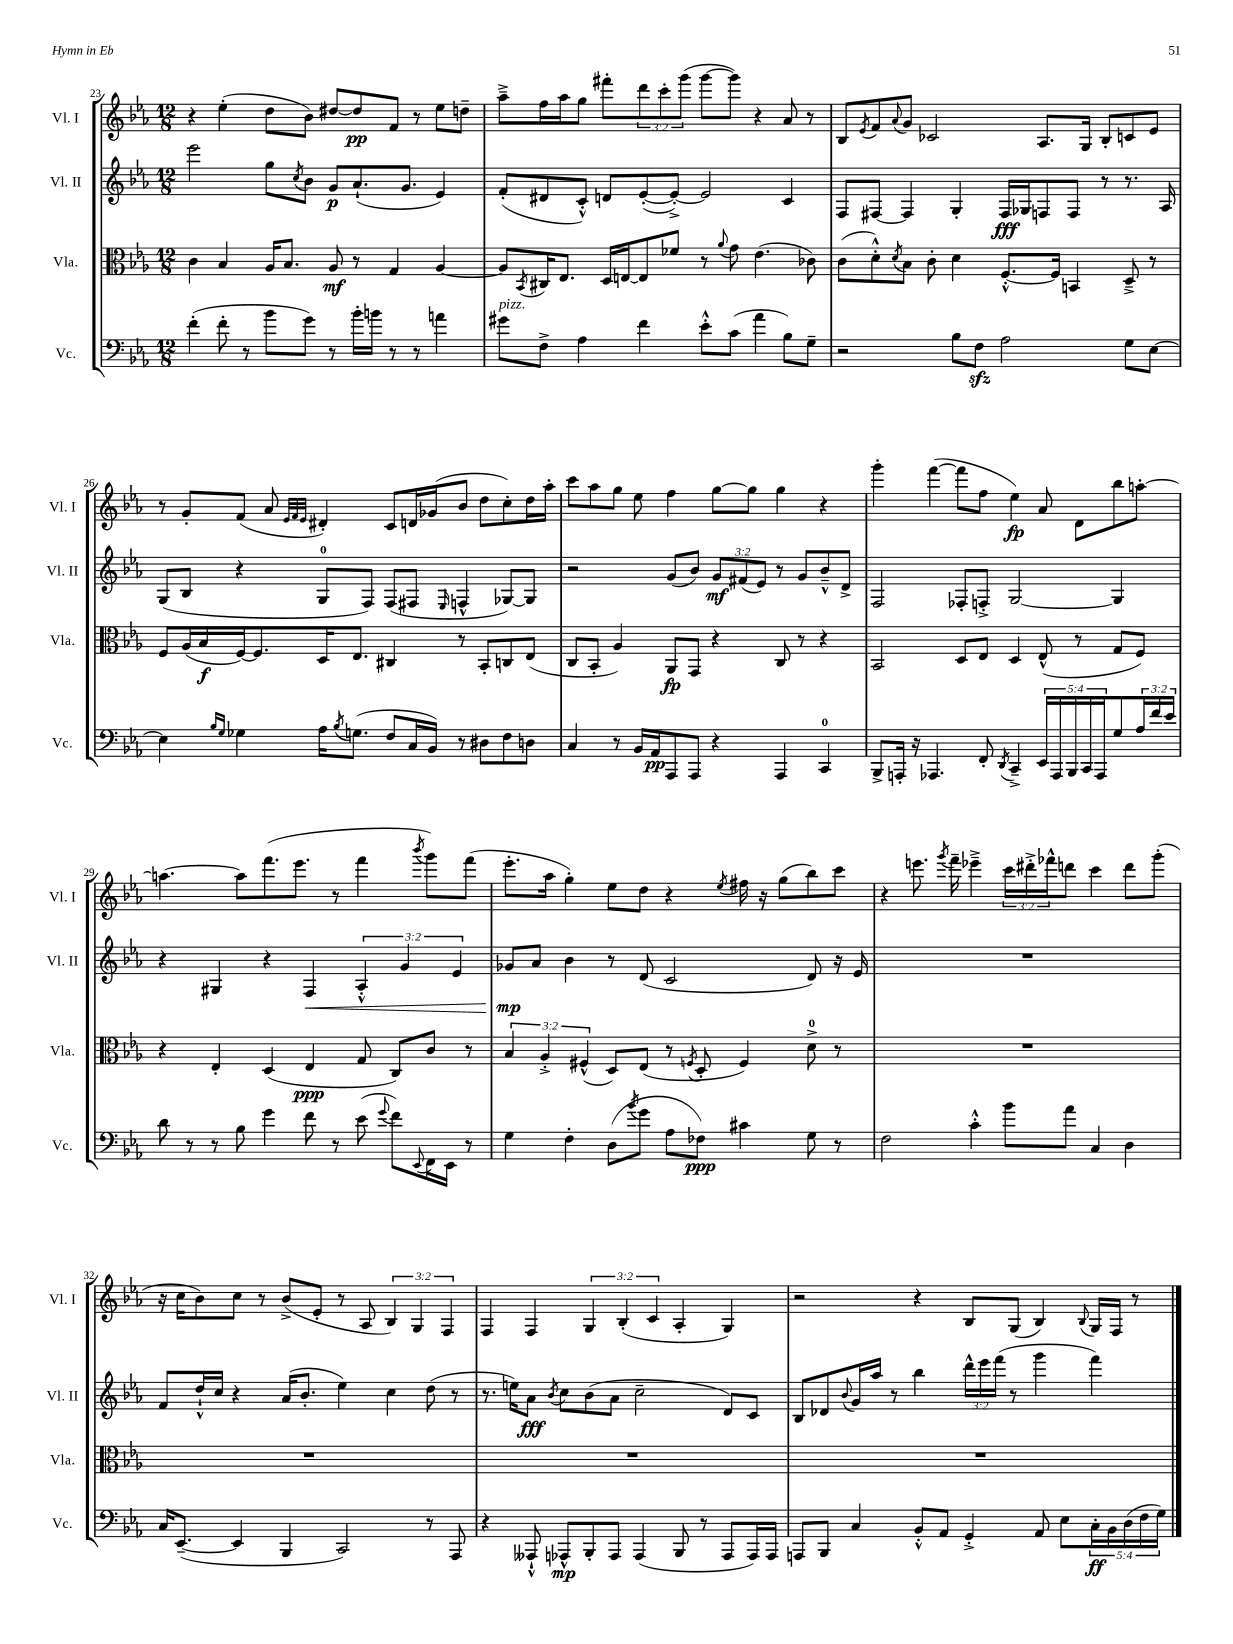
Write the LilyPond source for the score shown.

<<
\new StaffGroup <<
\new Staff = "s0" \with { instrumentName = "Vl. I" shortInstrumentName = "Vl. I" } {
    \clef treble \key ees \major \numericTimeSignature \time 12/8 \override Staff.TupletNumber.text = #tuplet-number::calc-fraction-text
    r4 ees''4-.( d''8 bes'8) dis''8~ dis''8\pp f'8 r8 ees''8 d''8-- |
    aes''8---> f''16 aes''16 g''8 fis'''8-. \tuplet 3/2 { d'''8 c'''8-. g'''8( } g'''8~ g'''8) r4 aes'8 r8 |
    bes8 \acciaccatura { ees'8 } f'8 \appoggiatura { aes'8 } g'8 ces'2 aes8. g16 bes8-. c'8 ees'8 |
    r8 g'8-. f'8( aes'8 \grace { ees'32 f'32 ees'32 } dis'4-.) c'8 d'16 ges'16( bes'8 d''8 c''8-.) d''16 aes''16-. |
    c'''8 aes''8 g''8 ees''8 f''4 g''8~ g''8 g''4 r4 |
    g'''4-. f'''4~( f'''8 f''8 ees''4\fp) aes'8 d'8 bes''8 a''8~-. |
    a''4.~ a''8 f'''8.( ees'''8. r8 f'''4 \acciaccatura { bes'''8 } g'''8) f'''8( |
    ees'''8.-. aes''16 g''4-.) ees''8 d''8 r4 \acciaccatura { ees''8 } fis''16 r16 g''8( bes''8) c'''8 |
    r4 e'''8. \acciaccatura { g'''8 } f'''16-- ees'''4---> \tuplet 3/2 { c'''16 dis'''16-.-> fes'''16-^ } d'''8 c'''4 d'''8 g'''8-.( |
    r16 c''16 bes'8) c''8 r8 bes'8->( ees'8-. r8 aes8 \tuplet 3/2 { bes4) g4 f4 } |
    f4 f4 \tuplet 3/2 { g4 bes4-.( c'4 } aes4-. g4) |
    r2 r4 bes8 g8( bes4) \appoggiatura { bes8 } g16 f16 r8 \bar "|." |
}
\new Staff = "s1" \with { instrumentName = "Vl. II" shortInstrumentName = "Vl. II" } {
    \clef treble \key ees \major \numericTimeSignature \time 12/8 \override Staff.TupletNumber.text = #tuplet-number::calc-fraction-text
    ees'''2 g''8 \acciaccatura { c''8 } bes'8 g'8\p aes'8.-!( g'8. ees'4) |
    f'8-.( dis'8 c'8-.-^) d'8 ees'8~-.( ees'8~-.->) ees'2 c'4 |
    f8 fis8~ fis4 g4-. fis16\fff ges16 f8 f8 r8 r8. aes16 |
    g8( bes8 r4 g8-0 f8) f8( fis8 \grace { ees16 } f4-^ ges8~) ges8 |
    r2 g'8( bes'8) \tuplet 3/2 { g'8\mf fis'8( ees'8) } r8 g'8 bes'8---^ d'8-> |
    f2 fes8-. f8-.-> g2~ g4 |
    r4 gis4 r4 f4\< \tuplet 3/2 { aes4-.-^ g'4 ees'4 } |
    ges'8\mp\! aes'8 bes'4 r8 d'8( c'2 d'8) r16 ees'16 |
    R1. |
    f'8 d''16-!-^ c''16 r4 aes'16( bes'8.-. ees''4) c''4 d''8( r8 |
    r8. e''16) aes'8\fff \acciaccatura { bes'8 } c''8 bes'8( aes'8 c''2-- d'8) c'8 |
    bes8 des'8 \appoggiatura { bes'8 } g'16 aes''16 r8 bes''4 \tuplet 3/2 { d'''16-^ ees'''16 f'''16( } r8 g'''4 f'''4) \bar "|." |
}
\new Staff = "s2" \with { instrumentName = "Vla." shortInstrumentName = "Vla." } {
    \clef alto \key ees \major \numericTimeSignature \time 12/8 \override Staff.TupletNumber.text = #tuplet-number::calc-fraction-text
    c'4 bes4 aes16 bes8. aes8\mf r8 g4 aes4~ |
    aes8 \acciaccatura { bes,8 } cis16 ees8. d16 e16~ e8 fes'8 r8 \appoggiatura { aes'8 } g'8 ees'4.( ces'8) |
    c'8( d'8-.-^) \acciaccatura { d'8 } bes8 c'8-. d'4 f8.~-.-^ f16 b,4 d8---> r8 |
    f8 aes16( bes16\f f16~) f8. d16 ees8. cis4 r8 bes,8-. c8 ees8( |
    c8 bes,8-. aes4) aes,8\fp g,8 r4 c8 r8 r4 |
    bes,2 d8 ees8 d4 ees8-^( r8 g8 f8) |
    r4 ees4-. d4( ees4\ppp g8 c8) c'8 r8 |
    \tuplet 3/2 { bes4 aes4-.-> fis4-^( } d8) ees8( r8 \acciaccatura { f8 } d8-. f4) d'8-0-> r8 |
    R1. |
    R1. |
    R1. |
    R1. \bar "|." |
}
\new Staff = "s3" \with { instrumentName = "Vc." shortInstrumentName = "Vc." } {
    \clef bass \key ees \major \numericTimeSignature \time 12/8 \override Staff.TupletNumber.text = #tuplet-number::calc-fraction-text
    f'4-.( f'8-. r8 bes'8 g'8) r8 bes'16-. b'16 r8 r8 a'4 |
    gis'8^\markup { \italic "pizz." } f8-> aes4 f'4 ees'8-.-^ c'8( aes'4 bes8) g8-- |
    r2 bes8 f8\sfz aes2 g8 ees8~ |
    ees4 \grace { bes16 g16 } ges4 aes16 \acciaccatura { bes8 } g8.( f8 c16 bes,16) r8 dis8 f8 d8 |
    c4 r8 bes,16 aes,16\pp aes,,8 aes,,8 r4 aes,,4 c,4-0 |
    bes,,8-> a,,16-. r16 aes,,4. f,8-. \acciaccatura { d,8 } c,4---> \tuplet 5/4 { ees,16 aes,,16 bes,,16 c,16 aes,,16 } g8 \tuplet 3/2 { aes16 f'16 ees'16 } |
    d'8 r8 r8 bes8 g'4 f'8 r8 ees'8( \appoggiatura { g'8 } f'8) \appoggiatura { ees,8 } f,16 ees,16 r8 |
    g4 f4-. d8( \acciaccatura { bes'8 } g'8 aes8 fes8\ppp) cis'4 g8 r8 |
    f2 c'4-.-^ bes'8 aes'8 c4 d4 |
    c16 ees,8.~--( ees,4 bes,,4 c,2) r8 aes,,8 |
    r4 aeses,,8-!-^ aes,,8-^\mp bes,,8-. aes,,8 aes,,4( bes,,8 r8 aes,,8 aes,,16) aes,,16 |
    a,,8 bes,,8 c4 bes,8-.-^ aes,8 g,4-.-> aes,8 ees8 \tuplet 5/4 { c16-.\ff bes,16 d16( f16 g16) } \bar "|." |
}
>>
>>
\layout { \context { \Score currentBarNumber = #23 } }
